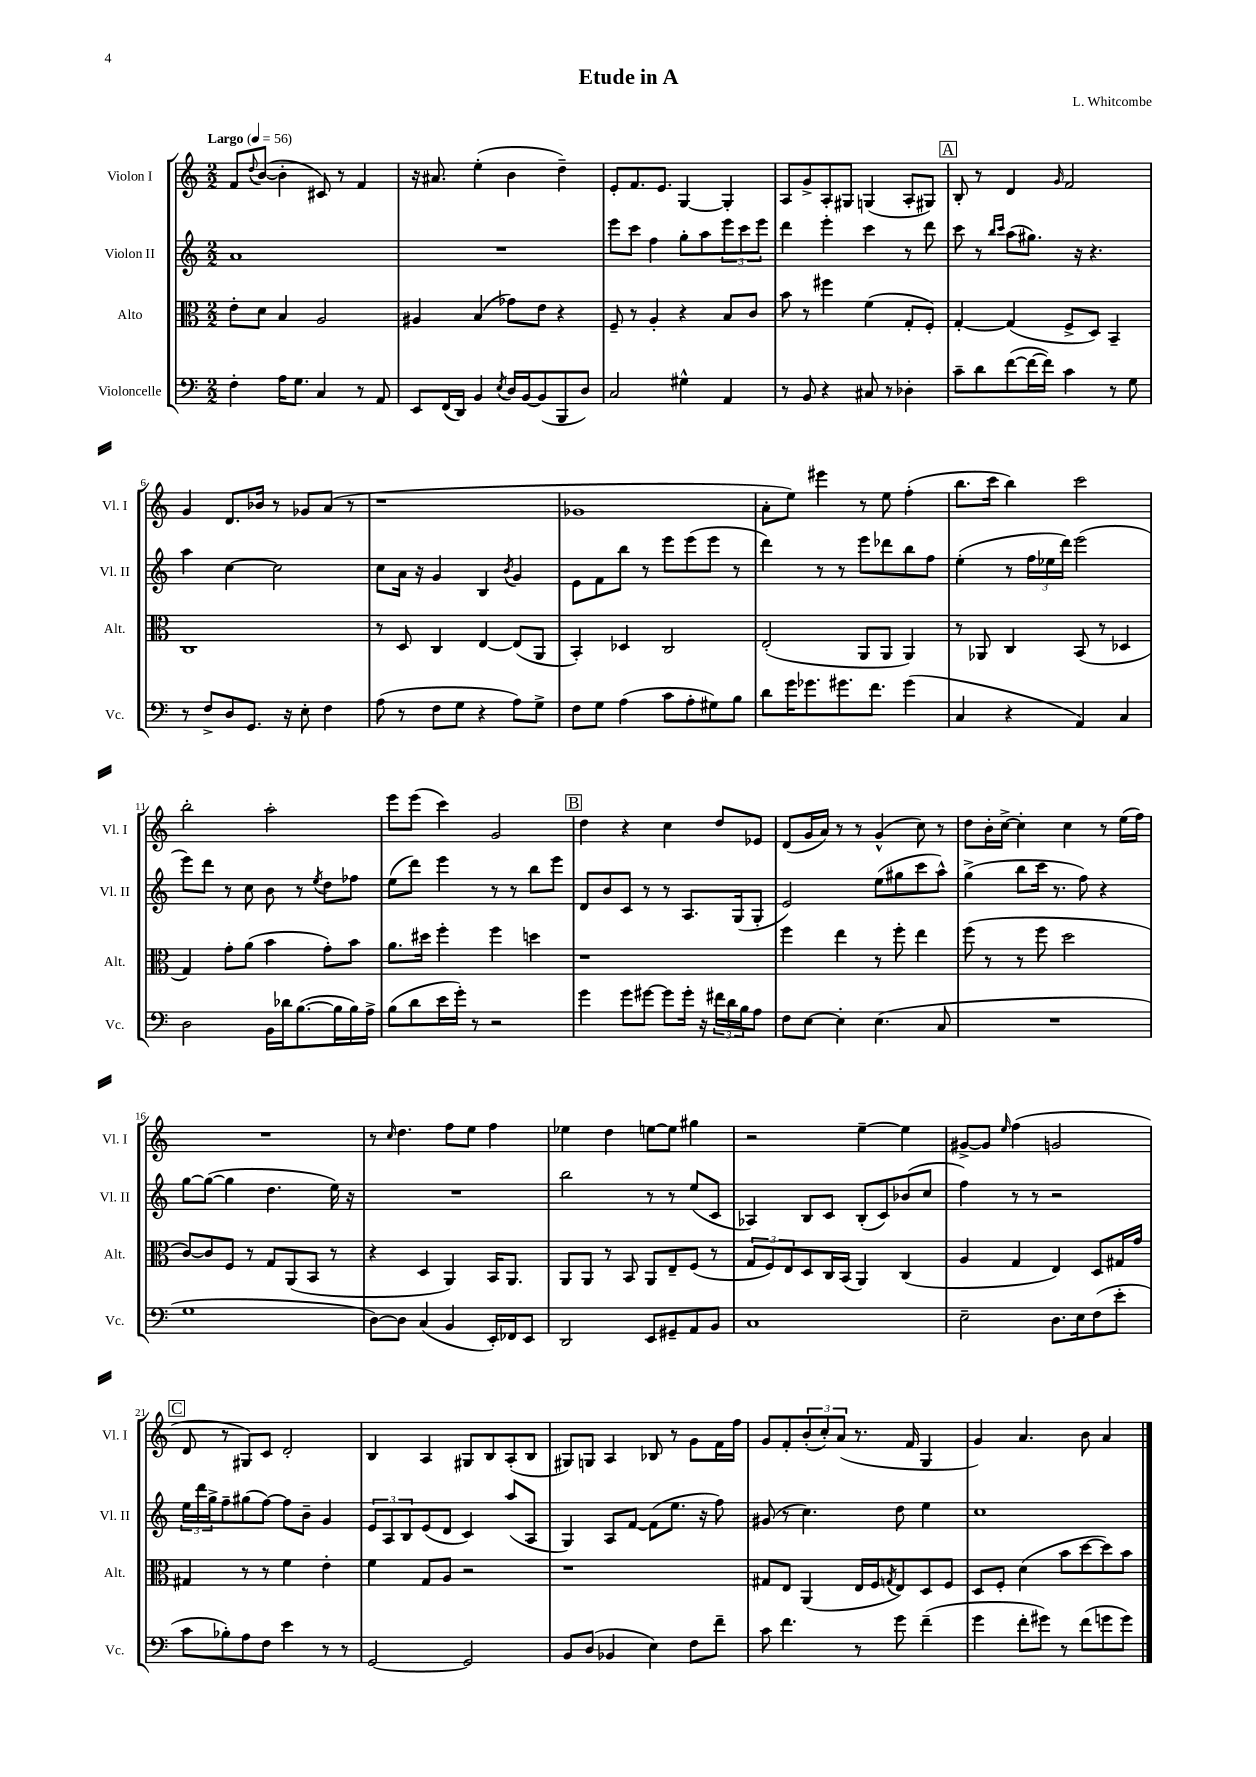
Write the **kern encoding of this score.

**kern	**kern	**kern	**kern
*staff4	*staff3	*staff2	*staff1
*clefF4	*clefC3	*clefG2	*clefG2
*k[]	*k[]	*k[]	*k[]
*M2/2	*M2/2	*M2/2	*M2/2
*MM56	*MM56	*MM56	*MM56
4F'	8e'	1a	8f
.	.	.	8qqdd
.	8d	.	([8b
16A	4B	.	4b']
8.G	.	.	.
4C	2A	.	8c#)
.	.	.	8r
8r	.	.	4f
8AA	.	.	.
=	=	=	=
8EE	4A#	1r	16r
.	.	.	8.a#
(16FF	.	.	.
16DD)	.	.	.
4BB	(4B	.	(4ee'
8qE	.	.	.
16D	8g-)	.	4b
[16BB	.	.	.
(8BB]	8e	.	.
8BBB	4r	.	4dd~)
8D)	.	.	.
=	=	=	=
2C	8F~	8eee	8e'
.	8r	8ccc	8.f
.	4A'	4ff	.
.	.	.	8.e
4G#^^	4r	8gg'	[4G
.	.	8aa	.
4AA	8B	12eee	4G']
.	.	12ccc	.
.	8c	.	.
.	.	12eee	.
=	=	=	=
8r	8b	4ddd	8A
8BB	8r	.	8g^
4r	4ff#	4eee'	8A'
.	.	.	8G#
8C#	(4f	4ccc	(4G
8r	.	.	.
4D-'	8G'	8r	8A'
.	8F')	8ddd	8G#)
=	=	=	=
8c~	[4G'	8ccc	8B'
8d	.	8r	8r
.	.	16qqbb	.
.	.	16qqccc	.
([8f	(4G]	(8aa	4d
16f_	.	8.gg#)	.
16f])	.	.	.
.	.	.	16qqg
4c	8F^	.	2f
.	.	16r	.
.	8D)	4.r	.
8r	4BB~	.	.
8G	.	.	.
=	=	=	=
8r	1C	4aa	4g
8F^	.	.	.
8D	.	[4cc	8.d
8.GG	.	.	.
.	.	.	16b-
.	.	2cc]	8r
16r	.	.	.
8E'	.	.	8g-
4F	.	.	(8a
.	.	.	8r
=	=	=	=
(8A	8r	8cc	1r
8r	8D	16a	.
.	.	16r	.
8F	4C	4g	.
8G	.	.	.
4r	[4E	4B	.
.	.	8qb	.
8A)	(8E]	4g	.
8G^	8AA	.	.
=	=	=	=
8F	4BB')	8e	1g-
8G	.	8f	.
(4A	4D-	8bb	.
.	.	8r	.
8c	2C	8eee	.
8A'	.	(8eee	.
8G#)	.	8eee	.
8B	.	8r	.
=	=	=	=
8d	(2E'	4ddd)	8a'
16g	.	.	8ee)
8.g-	.	.	.
.	.	8r	4eee#
8.g#	.	8r	.
.	8AA	8eee	8r
8.f	.	.	.
.	8AA	8ddd-	8ee
(4g#	4AA)	8bb	(4ff'
.	.	8ff	.
=	=	=	=
4C	8r	(4ee'	8.bb
.	8AA-	.	.
.	.	.	16ccc
4r	4C	8r	4bb)
.	.	24ff	.
.	.	24ee-	.
.	.	24ddd)	.
4AA)	(8BB	(2eee	2ccc
.	8r	.	.
4C	4D-	.	.
=	=	=	=
2D	4G)	8eee)	2bb'
.	.	8ddd	.
.	8g'	8r	.
.	(8a	8cc	.
16BB	4b	8b	2aa'
16d-	.	.	.
([8.B	.	8r	.
.	.	8qee	.
.	8g')	8dd	.
16B]	.	.	.
16B)	8b	8ff-	.
16A^	.	.	.
=	=	=	=
(8B	8.a	(8ee	8eee
8d	.	8ddd)	(8eee
.	16dd#	.	.
16e	4ff'	4eee	4ccc)
16g')	.	.	.
8r	.	.	.
2r	4ff	8r	2g
.	.	8r	.
.	4dd	8bb	.
.	.	8eee	.
=	=	=	=
4g	1r	8d	4dd
.	.	8b	.
8g	.	8c	4r
[8g#	.	8r	.
8g#]	.	8r	4cc
16g#'	.	8.A	.
16r	.	.	.
24f#	.	.	8dd
24d	.	.	.
.	.	(16G	.
24B	.	.	.
8A	.	8G'	8e-
=	=	=	=
8F	4ff	2e)	(8d
[8E	.	.	16g
.	.	.	16a)
4E']	4ee	.	8r
.	.	.	8r
(4.E	8r	(8ee	(4g^^
.	8ff'	8gg#	.
.	4ee	8ccc	8cc)
8C	.	8aa^^)	8r
=	=	=	=
1r	(8ff	(4gg^	8dd
.	8r	.	16b'
.	.	.	[16cc^
.	8r	8bb	4cc']
.	8ff	16ccc	.
.	.	8.r	.
.	2dd	.	4cc
.	.	8ff)	.
.	.	4r	8r
.	.	.	(16ee
.	.	.	16ff)
=	=	=	=
1G	[8c)	[8gg	1r
.	8c]	(8gg_	.
.	8F	4gg]	.
.	8r	.	.
.	8G	4.dd	.
.	(8AA	.	.
.	8BB	.	.
.	8r	16ee)	.
.	.	16r	.
=	=	=	=
[8D)	4r	1r	8r
.	.	.	16qqcc
8D]	.	.	4.dd
(4C	4D	.	.
4BB	4AA)	.	8ff
.	.	.	8ee
16EE')	16BB	.	4ff
16FF-	8.AA	.	.
8EE	.	.	.
=	=	=	=
2DD	8AA	2bb	4ee-
.	8AA	.	.
.	8r	.	4dd
.	8BB	.	.
8EE	8AA	8r	[8ee
8GG#~	8E~	8r	8ee]
8AA	(8F	(8ee	4gg#
8BB	8r	8c	.
=	=	=	=
1C	12G	4A-)	2r
.	12F)	.	.
.	12E	.	.
.	8D	8B	.
.	16C	8c	.
.	(16BB	.	.
.	4AA)	(8B'	[4ee~
.	.	8c)	.
.	(4C	(8b-	4ee]
.	.	8cc	.
=	=	=	=
2E~	4A	4ff)	[8g#^
.	.	.	8g#]
.	.	.	16qqee
.	4G	8r	(4ff
.	.	8r	.
8.D	4E)	2r	2g
16E	.	.	.
(8F	8D	.	.
8e'	16G#	.	.
.	16g	.	.
=	=	=	=
8c	4G#	24ee	8d
.	.	24ddd	.
.	.	24gg^	.
8B-')	.	8ff~	8r
8A	8r	(8gg#	8G#)
8F	8r	[8ff)	8c
4e	4f	8ff]	2d'
.	.	8b~	.
8r	4e'	4g	.
8r	.	.	.
=	=	=	=
[2GG	4f	12e	4B
.	.	12A	.
.	.	12B	.
.	8G	(8e	4A
.	8A	8d	.
2GG]	2r	4c)	8G#
.	.	.	8B
.	.	(8aa	(8A'
.	.	8A	8B
=	=	=	=
8BB	1r	4G)	8G#)
(8D	.	.	8G
4BB-	.	8A	4A
.	.	[8f	.
4E)	.	(8f]	8B-
.	.	8.ee	8r
8F	.	.	8g
.	.	16r	.
8f~	.	8ff)	16f
.	.	.	16ff
=	=	=	=
8c	8G#	(8g#	8g
4.f	8E	8r	8f'
.	(4AA	4.cc)	(12b'
.	.	.	12cc')
.	.	.	(12a
8r	16E	.	8.r
.	16F	.	.
.	8qG	.	.
8g	8E)	8dd	.
.	.	.	16f
(4f~	8D	4ee	4G
.	8F	.	.
=	=	=	=
4g	8D	1cc	4g)
.	8F'	.	.
8f'	(4d	.	4.a
8g#)	.	.	.
8r	8b	.	.
(8f	[8dd	.	8b
8g	8dd])	.	4a
8g)	8b	.	.
==	==	==	==
*-	*-	*-	*-
